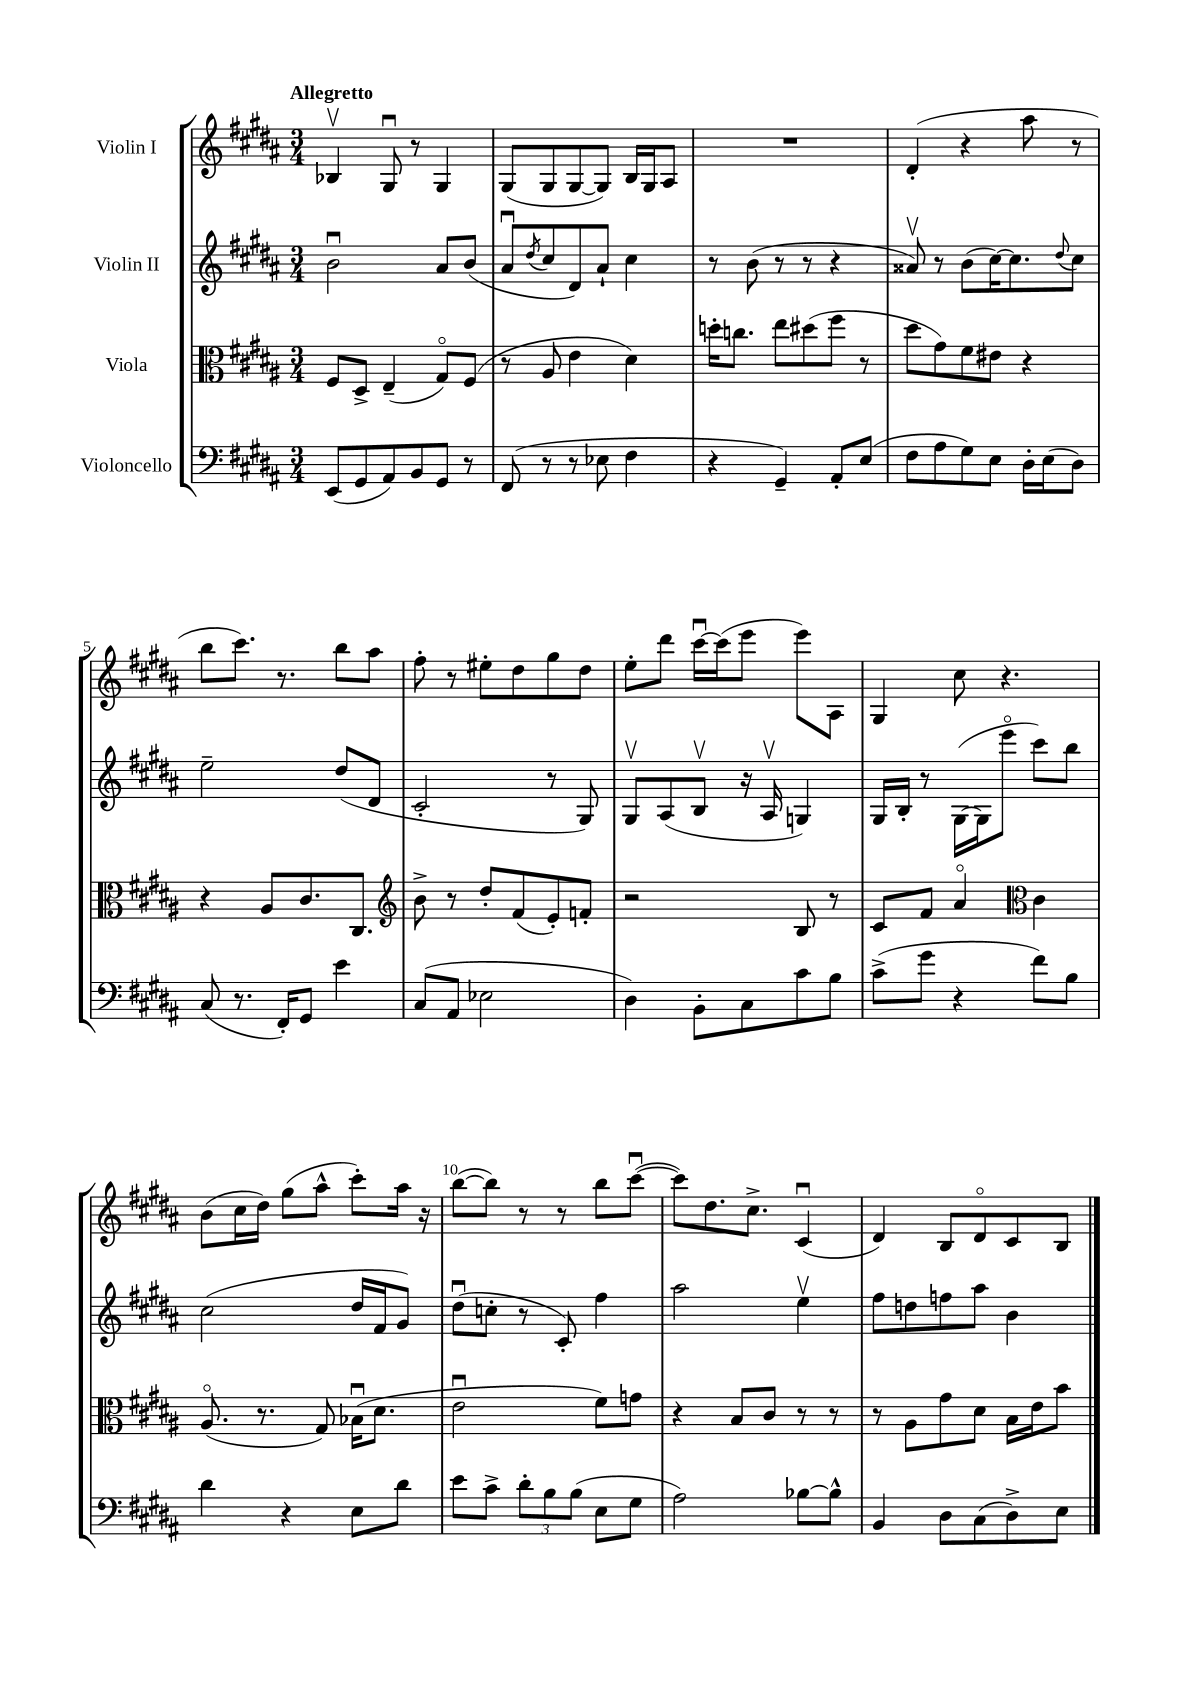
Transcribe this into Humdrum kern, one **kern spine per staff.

**kern	**kern	**kern	**kern
*part4	*part3	*part2	*part1
*staff4	*staff3	*staff2	*staff1
*I"Violoncello	*I"Viola	*I"Violin II	*I"Violin I
*clefF4	*clefC3	*clefG2	*clefG2
*k[f#c#g#d#a#]	*k[f#c#g#d#a#]	*k[f#c#g#d#a#]	*k[f#c#g#d#a#]
*M3/4	*M3/4	*M3/4	*M3/4
=1	=1	=1	=1
!	!	!	!LO:TX:a:B:t=Allegretto
(8EE/L	8F#/L	2bu\	4B-Xv/
8GG#/	8D#^/J	.	.
8AA#/)	(4E~/	.	8G#u/
8BB/	.	.	8r
8GG#/J	8G#/L)	8a#/L	4G#/
8r	(8F#/J	(8b/J	.
=2	=2	=2	=2
(8FF#/	8r	8a#u/L	(8G#/L
.	.	8qdd#/	.
8r	8A#/	8cc#/	8G#/
8r	4e\	8d#/)	[8G#/
8E-X\	.	8a#`/J	8G#/J])
4F#\	4d#\)	4cc#\	16B/LL
.	.	.	16G#/J
.	.	.	8A#/J
=3	=3	=3	=3
4r	16ddn'\KL	8r	2.r
.	8.ccn\J	.	.
.	.	(8b\	.
4GG#~/)	8ee\L	8r	.
.	(8dd#X\	8r	.
8AA#'/L	8ff#\J	4r	.
(8E/J	8r	.	.
=4	=4	=4	=4
8F#\L	8dd#\L	8a##Xv/)	(4d#'/
8A#\	8g#\)	8r	.
8G#\)	8f#\	(8b\L	4r
8E\J	8e#X\J	[16cc#\K)	.
.	.	8.cc#\]	.
16D#'\LL	4r	.	8aa#\
(16E\J	.	.	.
.	.	8qqdd#/	.
8D#\J)	.	8cc#\J	8r
!!LO:LB:g=z
=5	=5	=5	=5
(8C#/	4r	2ee~\	8bb\L
8.r	.	.	8.ccc#\J)
.	8A#/L	.	.
16FF#'/KL)	.	.	8.r
8GG#/J	8.c#/	.	.
4e\	.	(8dd#/L	8bb\L
.	8.C#/J	.	.
.	.	8d#/J	8aa#\J
=6	=6	=6	=6
*	*clefG2	*	*
(8C#/L	8b^\	2c#'/	8ff#'\
8AA#/J	8r	.	8r
2E-X\	8dd#'/L	.	8ee#X'\L
.	(8f#/	.	8dd#\
.	8e'/)	8r	8gg#\
.	8fn'/J	8G#/)	8dd#\J
=7	=7	=7	=7
4D#\)	2r	8G#v/L	8ee'\L
.	.	(8A#/	8ddd#\J
8BB'\L	.	8Bv/J	[16ccc#u\LL
.	.	.	(16ccc#\J]
8C#\	.	16r	8eee\J
.	.	16A#v/	.
8c#\	8B/	4Gn/)	8eee\L)
8B\J	8r	.	8A#\J
=8	=8	=8	=8
(8c#^\L	8c#/L	16G#/LL	4G#/
.	.	16B'/JJ	.
8g#\J	8f#/J	8r	.
4r	4a#/	([16G#\LL	8cc#\
.	.	16G#\J]	.
.	.	8eee\J	4.r
*	*clefC3	*	*
8f#\L)	4c#\	8ccc#\L)	.
8B\J	.	8bb\J	.
!!LO:LB:g=z
=9	=9	=9	=9
4d#\	(8.A#/	(2cc#\	(8b\L
.	.	.	16cc#\L
.	8.r	.	16dd#\JJ)
4r	.	.	(8gg#\L
.	8G#/)	.	8aa#^^\J
8E\L	(16B-Xu\KL	16dd#/LL	8ccc#'\L)
.	8.d#\J	16f#/J	.
8d#\J	.	8g#/J)	16aa#\Jk
.	.	.	16r
=10	=10	=10	=10
8e\L	2eu\	(8dd#u\L	([8bb\L
8c#^\J	.	8ccn'\J	8bb\J])
12d#'\L	.	8r	8r
12B\	.	.	.
.	.	8c#'/)	8r
(12B\J	.	.	.
8E\L	8f#\L)	4ff#\	8bb\L
8G#\J	8gn\J	.	([8ccc#u\J
=11	=11	=11	=11
2A#\)	4r	2aa#\	8ccc#\L])
.	.	.	8.dd#\
.	8B/L	.	.
.	.	.	8.cc#^\J
.	8c#/J	.	.
[8B-X\L	8r	4eev\	(4c#u/
8B-^^\J]	8r	.	.
=12	=12	=12	=12
4BB/	8r	8ff#\L	4d#/)
.	8A#\L	8ddn\	.
8D#\L	8g#\	8ffn\	8B/L
(8C#\	8d#\J	8aa#\J	8d#/
8D#^\)	16B\LL	4b\	8c#/
.	16e\J	.	.
8E\J	8b\J	.	8B/J
==	==	==	==
*-	*-	*-	*-
